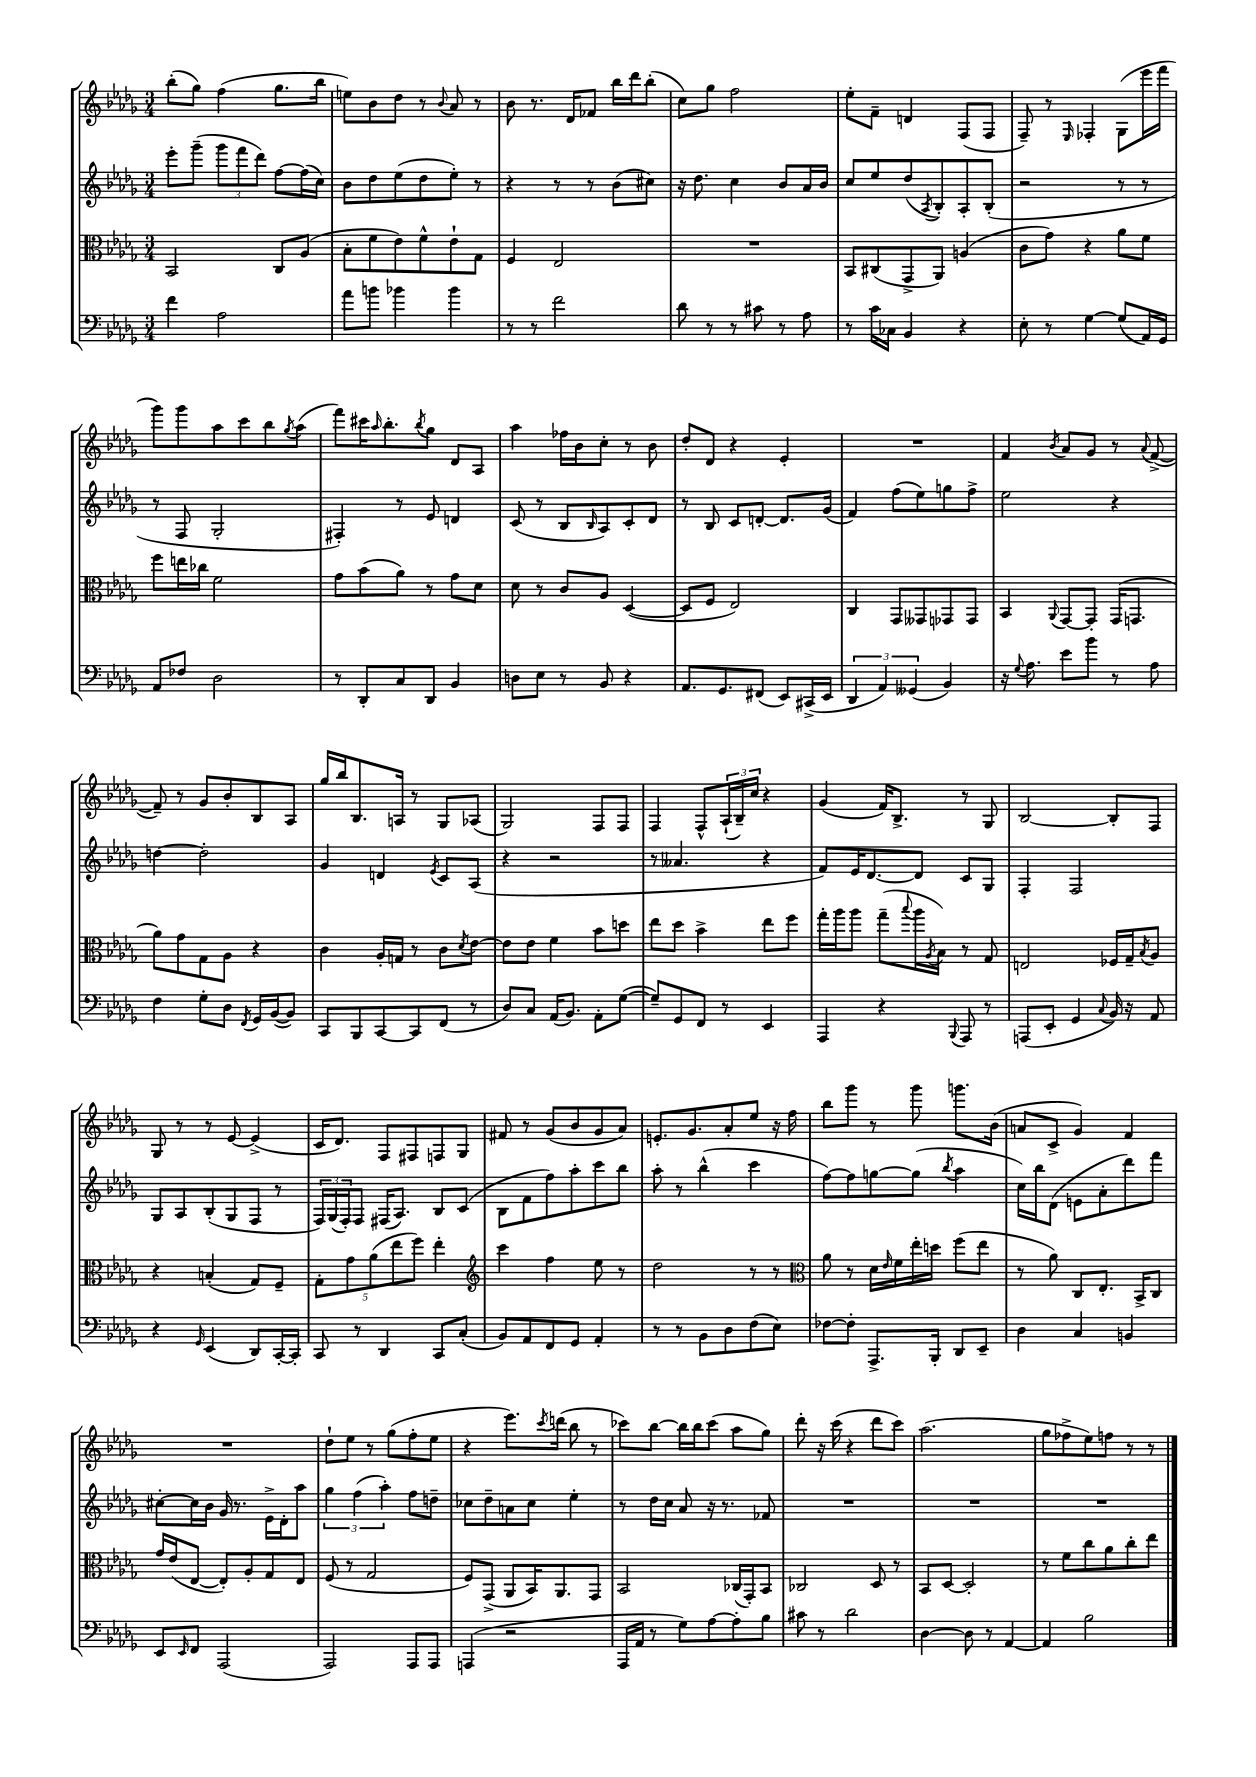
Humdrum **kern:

**kern	**kern	**kern	**kern
*staff4	*staff3	*staff2	*staff1
*clefF4	*clefC3	*clefG2	*clefG2
*k[b-e-a-d-g-]	*k[b-e-a-d-g-]	*k[b-e-a-d-g-]	*k[b-e-a-d-g-]
*M3/4	*M3/4	*M3/4	*M3/4
4f\	2BB-/	8eee-'\L	(8bb-'\L
.	.	(8ggg-~\J	8gg-\J)
2A-\	.	12ggg-\L	(4ff\
.	.	12fff\	.
.	.	12ddd-\J)	.
.	8C/L	[8ff\L	8.gg-\L
.	(8A-/J	(16ff\]L	.
.	.	16cc\JJ)	16bb-\Jk
=	=	=	=
8a-\L	8B-'\L	8b-\L	8ee\L)
8b\J	8f\	8dd-\	8b-\
4b-\	8e-\)	(8ee-\	8dd-\J
.	8f^^\	8dd-\	8r
.	.	.	8qqb-/
4b-\	8e-`\	8ee-'\J)	8a-/
.	8G-\J	8r	8r
=	=	=	=
8r	4F/	4r	8b-\
8r	.	.	8.r
2f\	2E-/	8r	.
.	.	.	16d-/LK
.	.	8r	8f-/J
.	.	(8b-\L	16bb-\LL
.	.	.	16ddd-\J
.	.	8cc#\J)	(8bb-'\J
=	=	=	=
8d-\	2.r	16r	8cc\L)
.	.	8.dd-\	.
8r	.	.	8gg-\J
8r	.	4cc\	2ff\
8c#\	.	.	.
8r	.	8b-/L	.
8A-\	.	16a-/L	.
.	.	16b-/JJ	.
=	=	=	=
8r	8BB-/L	8cc/L	8ee-'\L
16c\LL	(8C#/	8ee-/	8f~\J
16C-\JJ	.	.	.
4BB-/	8GG-^/	(8dd-/	4d/
.	.	8qA-/	.
.	8AA-/J)	8B-'/)	.
4r	(4A/	8A-'/	(8F/L
.	.	(8B-'/J	8F/J
=	=	=	=
8E-'\	8c\L	2r	8F~/)
8r	8g-\J)	.	8r
.	.	.	16qqE-/
[4G-\	4r	.	4F-'/
(8G-/]L	8a-\L	8r	(8G-\L
16AA-/L)	8f\J	8r	16eee-\L
16GG-/JJ	.	.	16fff\JJ
=	=	=	=
8AA-/L	8ff\L	8r	8ggg-\L)
8F-/J	16ee\L	8F/	8ggg-\
.	16cc-\JJ	.	.
2D-\	2f\	2G-'/	8aa-\
.	.	.	8ccc\
.	.	.	8bb-\
.	.	.	8qgg-/
.	.	.	(8aa-\J
=	=	=	=
8r	8g-\L	4F#'/)	8fff\L)
8DD-'/L	(8b-\	.	16ccc#\K
.	.	.	16qqaa-/
.	.	.	8.bb-'\
8C/	8a-\J)	8r	.
.	.	.	8qbb-/
8DD-/J	8r	8e-/	8gg-\J
4BB-/	8g-\L	4d/	8d-/L
.	8d-\J	.	8A-/J
=	=	=	=
8D\L	8d-\	(8c/	4aa-\
8E-\J	8r	8r	.
8r	8c/L	8B-/L	16ff-\LL
.	.	.	16b-\J
.	.	16qqB-/	.
8BB-/	8A-/J	8A-/)	8cc'\J
4r	([4D-/	8c'/	8r
.	.	8d-/J	8b-\
=	=	=	=
8.AA-/L	8D-/]L	8r	8dd-'/L
.	8F/J	8B-/	8d-/J
8.GG-/	.	.	.
.	2E-/)	8c/L	4r
(8FF#/J	.	[8d'/J	.
8EE-/L)	.	8.d/]L	4e-'/
(16CC#^/L	.	.	.
16EE-/JJ	.	(16g-/Jk	.
=	=	=	=
6DD-/	4C/	4f/)	2.r
6AA-/)	.	.	.
.	8GG-/L	(8ff\L	.
(6GG--/	.	.	.
.	8GG--/	8ee-\)	.
4BB-/)	8GG-/	8gg\	.
.	8GG-/J	8ff^\J	.
=	=	=	=
16r	4BB-/	2ee-\	4f/
8qqG-/	.	.	.
8.A-\	.	.	.
.	8qqAA-/	.	8qb-/
8e-\L	[8GG-/L	.	8a-/L
8b-\J	8GG-'/]J	.	8g-/J
8r	(16GG-/LK	4r	8r
.	8.GG/J	.	.
.	.	.	8qqa-/
8A-\	.	.	([8f^/
=	=	=	=
4F\	8a-\L)	[4dd\	8f~/])
.	8g-\	.	8r
8G-'\L	8G-\	2dd'\]	8g-/L
8D-\J	8A-\J	.	8b-'/
8qFF/	.	.	.
16GG-/LL	4r	.	8B-/
([16BB-/J	.	.	.
8BB-/]J)	.	.	8A-/J
=	=	=	=
8CC/L	4c\	4g-/	16gg-/LL
.	.	.	16bb-/J
8BBB-/	.	.	8.B-/
[8CC/	16A-'/LL	4d/	.
.	16G/JJ	.	16A/Jk
8CC/]	8r	.	8r
.	.	8qe-/	.
(8FF/J	8c\L	8c/L	8G-/L
.	8qd-/	.	.
8r	[8e-\J	(8A-/J	(8A-/J
=	=	=	=
8D-/L)	8e-\]L	4r	2G-/)
8C/J	8e-\J	.	.
(16AA-/LK	4f\	2r	.
8.BB-/J)	.	.	.
8AA-'\L	8b-\L	.	8F/L
([8G-\J	8dd\J	.	8F/J
=	=	=	=
8G-~/]L)	8ee-\L	8r	4F/
8GG-/	8dd-\J	4.a--/	.
8FF/J	4b-^\	.	8F^^/L
8r	.	.	(24A-`/L
.	.	.	24B-~/)
.	.	.	24cc/JJ
4EE-/	8ee-\L	4r	4r
.	8ff\J	.	.
=	=	=	=
4AAA-/	16gg-'\LL	8f/L)	(4g-/
.	16aa-\J	.	.
.	8aa-\J	16e-/K	.
.	.	[8.d-/	.
4r	(8gg-~\L	.	16f/LK)
.	.	.	8.B-^/J
.	8qqbb-/	.	.
.	16aa-\L	8d-/]J	.
.	8qA-/	.	.
.	16B-\JJ)	.	.
8qqBBB-/	.	.	.
8AAA-/	8r	8c/L	8r
8r	8G-/	8G-/J	8G-/
=	=	=	=
(8AAA/L	2E/	4F'/	[2B-/
8EE-'/J	.	.	.
4GG-/	.	2F/	.
8qqC/	.	.	.
16BB-/)	16F-/LL	.	8B-'/]L
16r	16G-~/J	.	.
.	8qB-/	.	.
8AA-/	8A-/J	.	8F/J
=	=	=	=
4r	4r	8G-/L	8G-/
.	.	8A-/	8r
16qqGG-/	.	.	.
(4EE-/	(4B'/	(8B-'/	8r
.	.	8G-/	[8e-/
8DD-/L)	8G-/L)	8F/J	(4e-^/]
[16CC'/L	8F~/J	8r	.
16CC'/]JJ	.	.	.
=	=	=	=
8CC/	10G-'\L	24F/LL)	16c/LK
.	.	(24G-/	.
.	.	.	8.d-/J)
.	.	24F'/J)	.
.	10g-\	.	.
8r	.	8F/J	.
.	(10a-\	.	.
4DD-/	.	(16F#/LK	8F/L
.	10ee-\	.	.
.	.	8.A-/J)	.
.	.	.	8F#/
.	10ff\J)	.	.
8CC/L	4ee-'\	8B-/L	8F/
(8C'/J	.	(8c/J	8G-/J
=	=	=	=
*	*clefG2	*	*
8BB-/L)	4ccc\	8B-\L	8f#/
8AA-/	.	8f\	8r
8FF/	4ff\	8ff\)	(8g-/L
8GG-/J	.	8aa-'\	8b-/
4AA-'/	8ee-\	8ccc\	8g-/
.	8r	8bb-\J	8a-/J)
=	=	=	=
8r	2dd-\	8aa-'\	8.e'/L
8r	.	8r	.
.	.	.	8.g-/
8BB-\L	.	(4bb-^^\	.
8D-\	.	.	8a-'/
(8F\	8r	4ccc\	8ee-/J
8E-\J)	8r	.	16r
.	.	.	16ff\
=	=	=	=
*	*clefC3	*	*
[8F-\L	8a-\	[8ff\L)	8bb-\L
8F-'\]J	8r	8ff\]	8ggg-\J
8.AAA-^/L	16d-\LL	[8gg\	8r
.	16qqe-/	.	.
.	16f\	.	.
.	16ee-'\	(8gg\]J	8ggg-\
16BBB-'/Jk	16dd\JJ	.	.
.	.	8qbb-/	.
8DD-/L	(8ff\L	4aa-\	8.ggg\L
8EE-~/J	8ee-\J	.	.
.	.	.	(16b-\Jk
=	=	=	=
4D-\	8r	16cc\LL)	8a/L
.	.	16bb-\J	.
.	8a-\)	(8d-\J	8c^/J
4C/	8C/L	8e\L	4g-/)
.	8.E-'/J	8a-'\	.
4BB/	.	8ddd-\)	4f/
.	16BB-^/LK	.	.
.	8C/J	8fff\J	.
=	=	=	=
8EE-/L	16g-/LL	[8cc#'\L	2.r
.	(16e-/J	.	.
16qqEE-/	.	.	.
8FF/J	[8E-/J	16cc#\]L	.
.	.	16b-\JJ	.
(2AAA-/	8E-'/]L)	16g-/	.
.	.	8.r	.
.	8A-'/	.	.
.	8G-/	16e-^\LL	.
.	.	16d-'\J	.
.	8E-/J	8aa-\J	.
=	=	=	=
2AAA-/)	(8F/	6gg-\	8dd-`\L
.	8r	.	8ee-\J
.	.	(6ff\	.
.	2G-/	.	8r
.	.	6aa-'\)	.
.	.	.	(8gg-\L
8AAA-/L	.	8ff\L	8ff'\
8AAA-/J	.	8dd~\J	8ee-\J
=	=	=	=
(4AAA/	8F/L)	8cc-\L	4r
.	(8GG-^/J	8dd-~\	.
2r	8AA-/L	8a\	8.eee-\L)
.	16BB-/K)	8cc-\J	.
.	.	.	8qccc/
.	8.AA-/	.	(16ddd\Jk
.	.	4ee-'\	8bb-\
.	8GG-/J	.	8r
=	=	=	=
16AAA-/LL	2BB-/	8r	8ccc-\L)
16AA-/JJ	.	.	.
8r	.	16dd-\LL	[8bb-\J
.	.	16cc\JJ	.
8G-\L)	.	8a-/	16bb-\]LL
.	.	.	16bb-\J
[8A-\	.	16r	(8ccc-\J
.	.	8.r	.
8A-'\]	(16C-/LL	.	8aa-\L
.	16GG-'/J)	.	.
8B-\J	8BB-/J	8f-/	8gg-\J)
=	=	=	=
8c#\	2C-/	2.r	8ddd-'\
8r	.	.	16r
.	.	.	(16ccc\
2d-\	.	.	4r
.	8D-/	.	8ddd-\L
.	8r	.	8ccc\J)
=	=	=	=
[4D-\	8BB-/L	2.r	(2.aa-\
.	[8D-/J	.	.
8D-\]	2D-'/]	.	.
8r	.	.	.
[4AA-/	.	.	.
=	=	=	=
4AA-/]	8r	2.r	8gg-\L
.	8f\L	.	8ff-^\
2B-\	8cc\	.	8ee-\)
.	8a-\	.	8ff\J
.	8cc'\	.	8r
.	8ee-\J	.	8r
==	==	==	==
*-	*-	*-	*-
